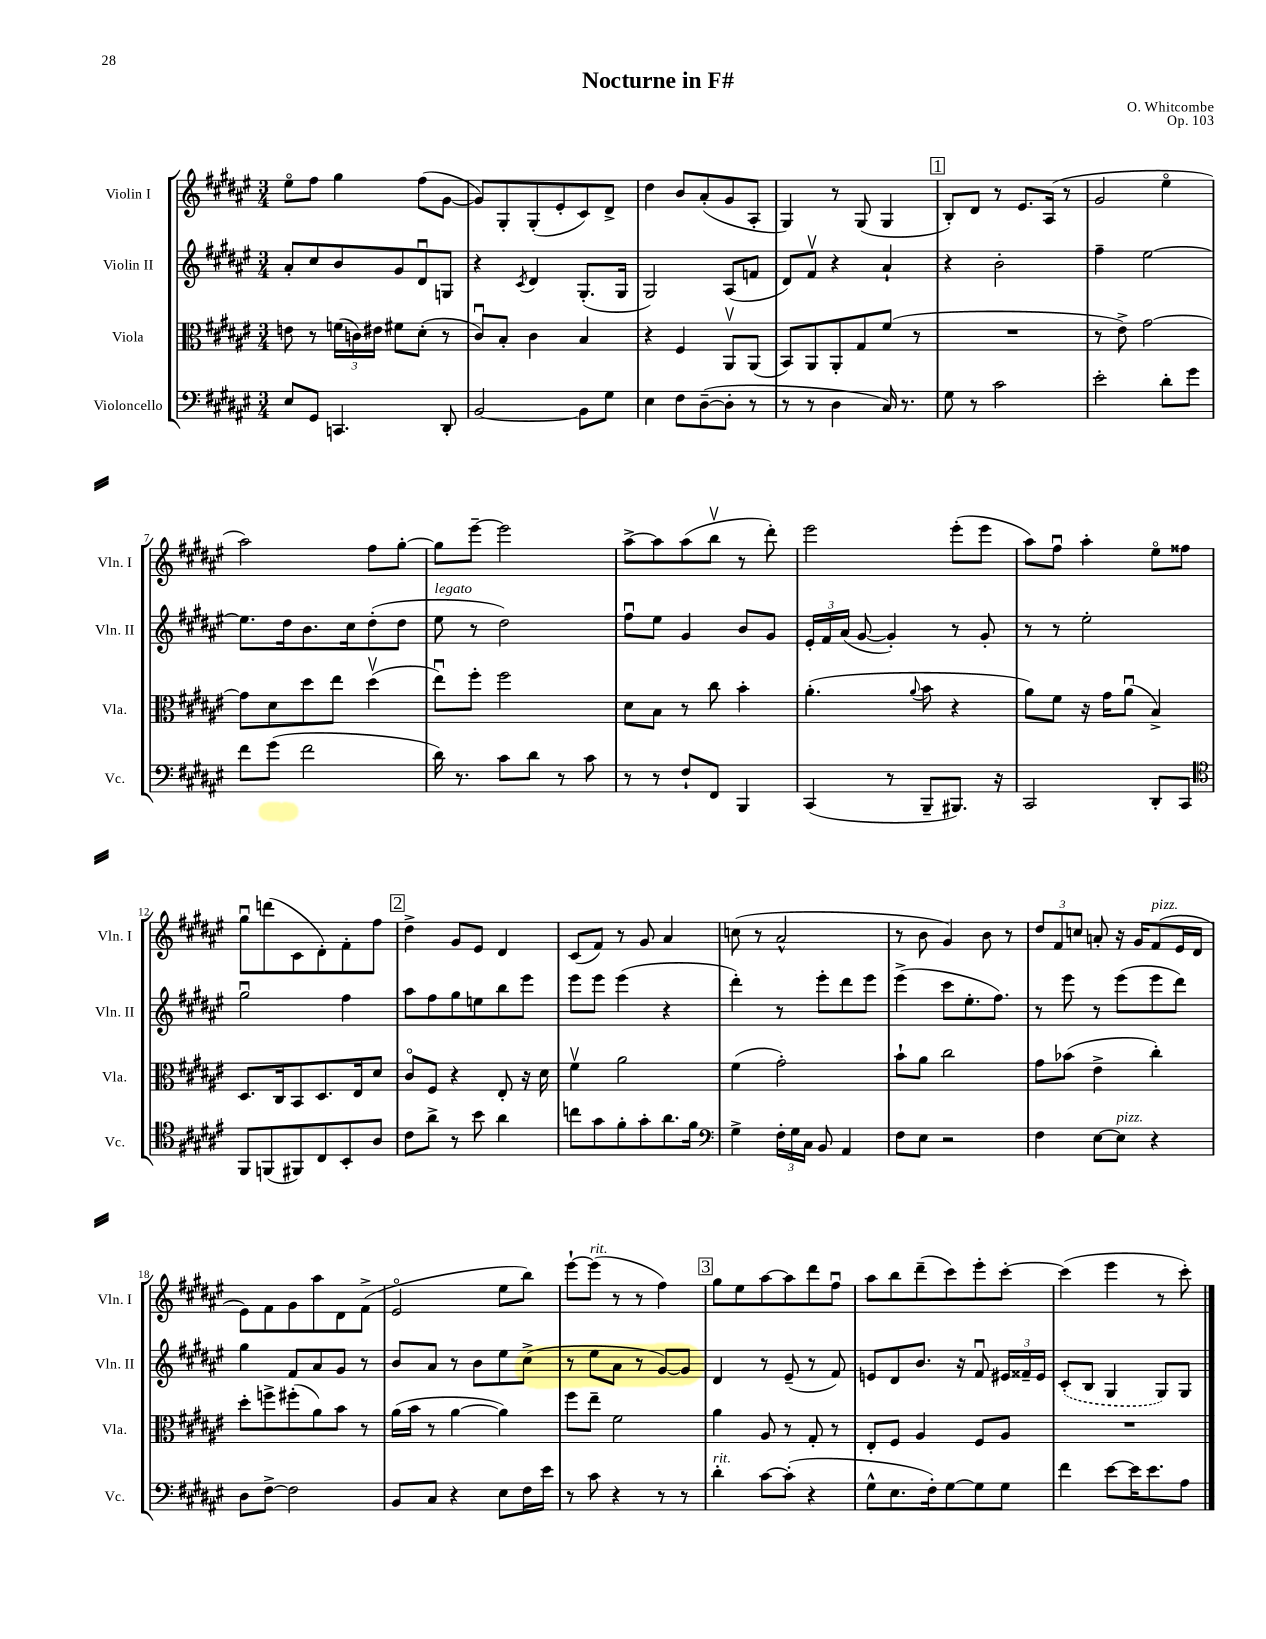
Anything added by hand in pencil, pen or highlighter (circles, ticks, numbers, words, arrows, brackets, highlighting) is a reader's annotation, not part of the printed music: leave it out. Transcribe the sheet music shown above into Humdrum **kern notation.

**kern	**kern	**kern	**kern
*part4	*part3	*part2	*part1
*staff4	*staff3	*staff2	*staff1
*I"Violoncello	*I"Viola	*I"Violin II	*I"Violin I
*I'Vc.	*I'Vla.	*I'Vln. II	*I'Vln. I
*clefF4	*clefC3	*clefG2	*clefG2
*k[f#c#g#d#a#e#]	*k[f#c#g#d#a#e#]	*k[f#c#g#d#a#e#]	*k[f#c#g#d#a#e#]
*M3/4	*M3/4	*M3/4	*M3/4
=1	=1	=1	=1
8E#/L	8en\	8a#'/L	8ee#\L
8GG#/J	8r	8cc#/	8ff#\J
4.CCn/	(24fn\LL	8b/	4gg#\
.	24cn\)	.	.
.	24e#X\JJ	.	.
.	8f#X\L	8g#/	.
.	(8d#'\J	8d#u/	(8ff#\L
8DD#'/	8r	8Gn/J	[8g#\J
=2	=2	=2	=2
[2BB/	8c#u/L)	4r	8g#/L])
.	8B'/J	.	8G#'/
.	.	8qc#/	.
.	4c#\	4d#/	(8G#'/
.	.	.	8e#'/
8BB\L]	4B/	(8.G#'/L	8c#/)
8G#\J	.	.	8d#^/J
.	.	16G#/Jk	.
=3	=3	=3	=3
4E#\	4r	2G#/)	4dd#\
8F#\L	4F#/	.	8b/L
([8D#~\	.	.	(8a#'/
8D#'\J]	8AA#v/L	(8A#/L	8g#/
8r	(8AA#/J	8fn/J	8A#'/J
=4	=4	=4	=4
8r	8BB/L)	8d#/L)	4G#/)
8r	8AA#/	8f#v/J	.
4D#\	8AA#'/	4r	8r
.	8G#/	.	(8G#/
16C#/)	(8f#/J	4a#`/	4G#/
8.r	.	.	.
.	8r	.	.
!!LO:REH:place=s1:t=1
=5	=5	=5	=5
8G#\	2.r	4r	8B'/L)
8r	.	.	8d#/J
2c#\	.	2b'\	8r
.	.	.	8.e#/L
.	.	.	(16A#/Jk
.	.	.	8r
=6	=6	=6	=6
2e#'\	8r	4ff#~\	2g#/
.	8e#^\)	.	.
.	[2g#\	[2ee#\	.
8d#'\L	.	.	4ee#\
8g#\J	.	.	.
!!LO:LB:g=z
=7	=7	=7	=7
8f#\L	8g#\L]	8.ee#\L]	2aa#\)
(8g#\J	8d#\	.	.
.	.	16dd#\k	.
2f#\	8dd#\	8.b\	.
.	8ee#\J	.	.
.	.	16cc#\k	.
.	(4dd#v\	(8dd#'\	8ff#\L
.	.	8dd#\J	[8gg#'\J
=8	=8	=8	=8
!	!	!LO:TX:a:i:t=legato	!
16d#\)	8ee#u\L)	8ee#\	8gg#\L]
8.r	.	.	.
.	8ff#'\J	8r	[8eee#~\J
8c#\L	2ff#\	2dd#\)	2eee#\]
8d#\J	.	.	.
8r	.	.	.
8c#\	.	.	.
=9	=9	=9	=9
8r	8d#\L	8ff#u\L	[8aa#^\L
8r	8B\J	8ee#\J	8aa#\]
8F#`/L	8r	4g#/	(8aa#\
8FF#/J	8cc#\	.	8bbv\J
4BBB/	4b'\	8b/L	8r
.	.	8g#/J	8ddd#'\)
=10	=10	=10	=10
(4CC#/	(4.a#'\	24e#'/LL	2eee#\
.	.	24f#/	.
.	.	(24a#/JJ	.
.	.	[8g#/	.
8r	.	4g#'/])	.
.	8qqa#/	.	.
8BBB~/L	8b\	.	.
8.BBB#X/J)	4r	8r	(8eee#'\L
.	.	8g#'/	8eee#\J
16r	.	.	.
=11	=11	=11	=11
2CC#/	8a#\L)	8r	8aa#\L)
.	8f#\J	8r	8ff#u\J
.	16r	2ee#'\	4aa#'\
.	16g#\KL	.	.
.	(8a#u\J	.	.
8DD#'/L	4B^/)	.	8ee#\L
8CC#/J	.	.	8ff##X\J
!!LO:LB:g=z
=12	=12	=12	=12
*clefC4	*	*	*
8FF#/L	8.D#/L	2gg#u\	8gg#u\L
(8FFn/	.	.	(8dddn\
.	16C#/k	.	.
8FF#X/)	8BB/	.	8c#\
8C#/	8.D#/	.	8d#'\)
8BB'/	.	4ff#\	8f#'\
.	16E#/k	.	.
8A#/J	8d#/J	.	8ff#\J
!!LO:REH:place=s1:t=2
=13	=13	=13	=13
8c#\L	8c#/L	8aa#\L	4dd#^\
8a#^\J	8F#/J	8ff#\	.
8r	4r	8gg#\	8g#/L
8b\	.	8een\	8e#/J
4a#\	8E#'/	8bb\	4d#/
.	16r	8eee#\J	.
.	16d#\	.	.
=14	=14	=14	=14
8ccn\L	4f#v\	8eee#\L	(8c#/L
8g#\	.	8eee#\J	8f#/J)
8f#'\	2a#\	(4eee#\	8r
8g#'\	.	.	8g#/
8.a#\	.	4r	4a#/
16f#\Jk	.	.	.
=15	=15	=15	=15
*clefF4	*	*	*
4G#^\	(4f#\	4ddd#'\)	(8ccn\
.	.	.	8r
24F#'\LL	2g#'\)	8r	2a#^^/
24G#\	.	.	.
24C#\JJ	.	.	.
8BB/	.	8eee#'\L	.
4AA#/	.	8ddd#\	.
.	.	8eee#\J	.
=16	=16	=16	=16
8F#\L	8b`\L	(4eee#^\	8r
8E#\J	8a#\J	.	8b\
2r	2cc#\	8ccc#\L	4g#/)
.	.	8.ee#'\	.
.	.	.	8b\
.	.	8.ff#\J)	.
.	.	.	8r
=17	=17	=17	=17
4F#\	8g#\L	8r	12dd#/L
.	.	.	12f#/
.	(8b-X\J	8eee#\	.
.	.	.	12ccn/J
[8E#\L	4e#^\	8r	8an'/
!LO:TX:a:i:t=pizz.	!	!	!
8E#\J]	.	(8eee#\L	16r
.	.	.	16g#/KL
!	!	!	!LO:TX:a:i:t=pizz.
4r	4cc#'\)	8eee#\	(8f#/
.	.	8ddd#\J)	16e#/L
.	.	.	16d#/JJ
!!LO:LB:g=z
=18	=18	=18	=18
8D#\L	8dd#'\L	4gg#\	8e#\L)
[8F#^\J	8ffn^\	.	8f#\
2F#\]	(8ff#X'\	8f#/L	8g#\
.	8a#\)	8a#/	8aa#\
.	8b\J	8g#/J	8d#\
.	8r	8r	(8f#^\J
=19	=19	=19	=19
8BB/L	(16a#\LL	8b/L	2e#/
.	16b\JJ	.	.
8C#/J	8r	8a#/J	.
4r	[4a#\	8r	.
.	.	8b\L	.
8E#\L	4a#\])	8ee#\	8ee#\L
16F#\L	.	(8cc#^\J	8bb\J)
16e#\JJ	.	.	.
=20	=20	=20	=20
8r	8ff#\L	8r	[8eee#`\L
!	!	!	!LO:TX:a:i:t=rit.
8c#\	8ee#~\J	8ee#\L	(8eee#\J]
4r	2f#\	8a#\J	8r
.	.	8r	8r
8r	.	[8g#/L)	4ff#\)
8r	.	8g#/J]	.
!!LO:REH:place=s1:t=3
=21	=21	=21	=21
!LO:TX:a:i:t=rit.	!	!	!
4d#'\	4a#\	4d#/	8gg#\L
.	.	.	8ee#\
[8c#\L	8A#/	8r	[8aa#\
(8c#'\J]	8r	(8e#~/	8aa#\]
4r	8G#'/	8r	8ddd#\
.	8r	8f#/)	8ff#u\J
=22	=22	=22	=22
8G#^^\L	8E#'/L	8en/L	8aa#\L
8.E#\	8F#/J	8d#/	8bb\
.	4A#/	8.b/J	(8ddd#~\
16F#'\k)	.	.	.
[8G#\	.	.	8ccc#\)
.	.	16r	.
8G#\]	8F#/L	8f#u/	8eee#'\
8G#\J	8A#/J	24e#X/LL	[8ccc#'\J
.	.	24f##X~/	.
.	.	24e#/JJ	.
=23	=23	=23	=23
4f#\	2.r	(8c#'/L	(4ccc#\]
.	.	8B/J	.
[8e#\L	.	4G#/	4eee#\
16e#\K]	.	.	.
8.e#\	.	.	.
.	.	8G#/L)	8r
8A#\J	.	8G#/J	8ccc#'\)
==	==	==	==
*-	*-	*-	*-
